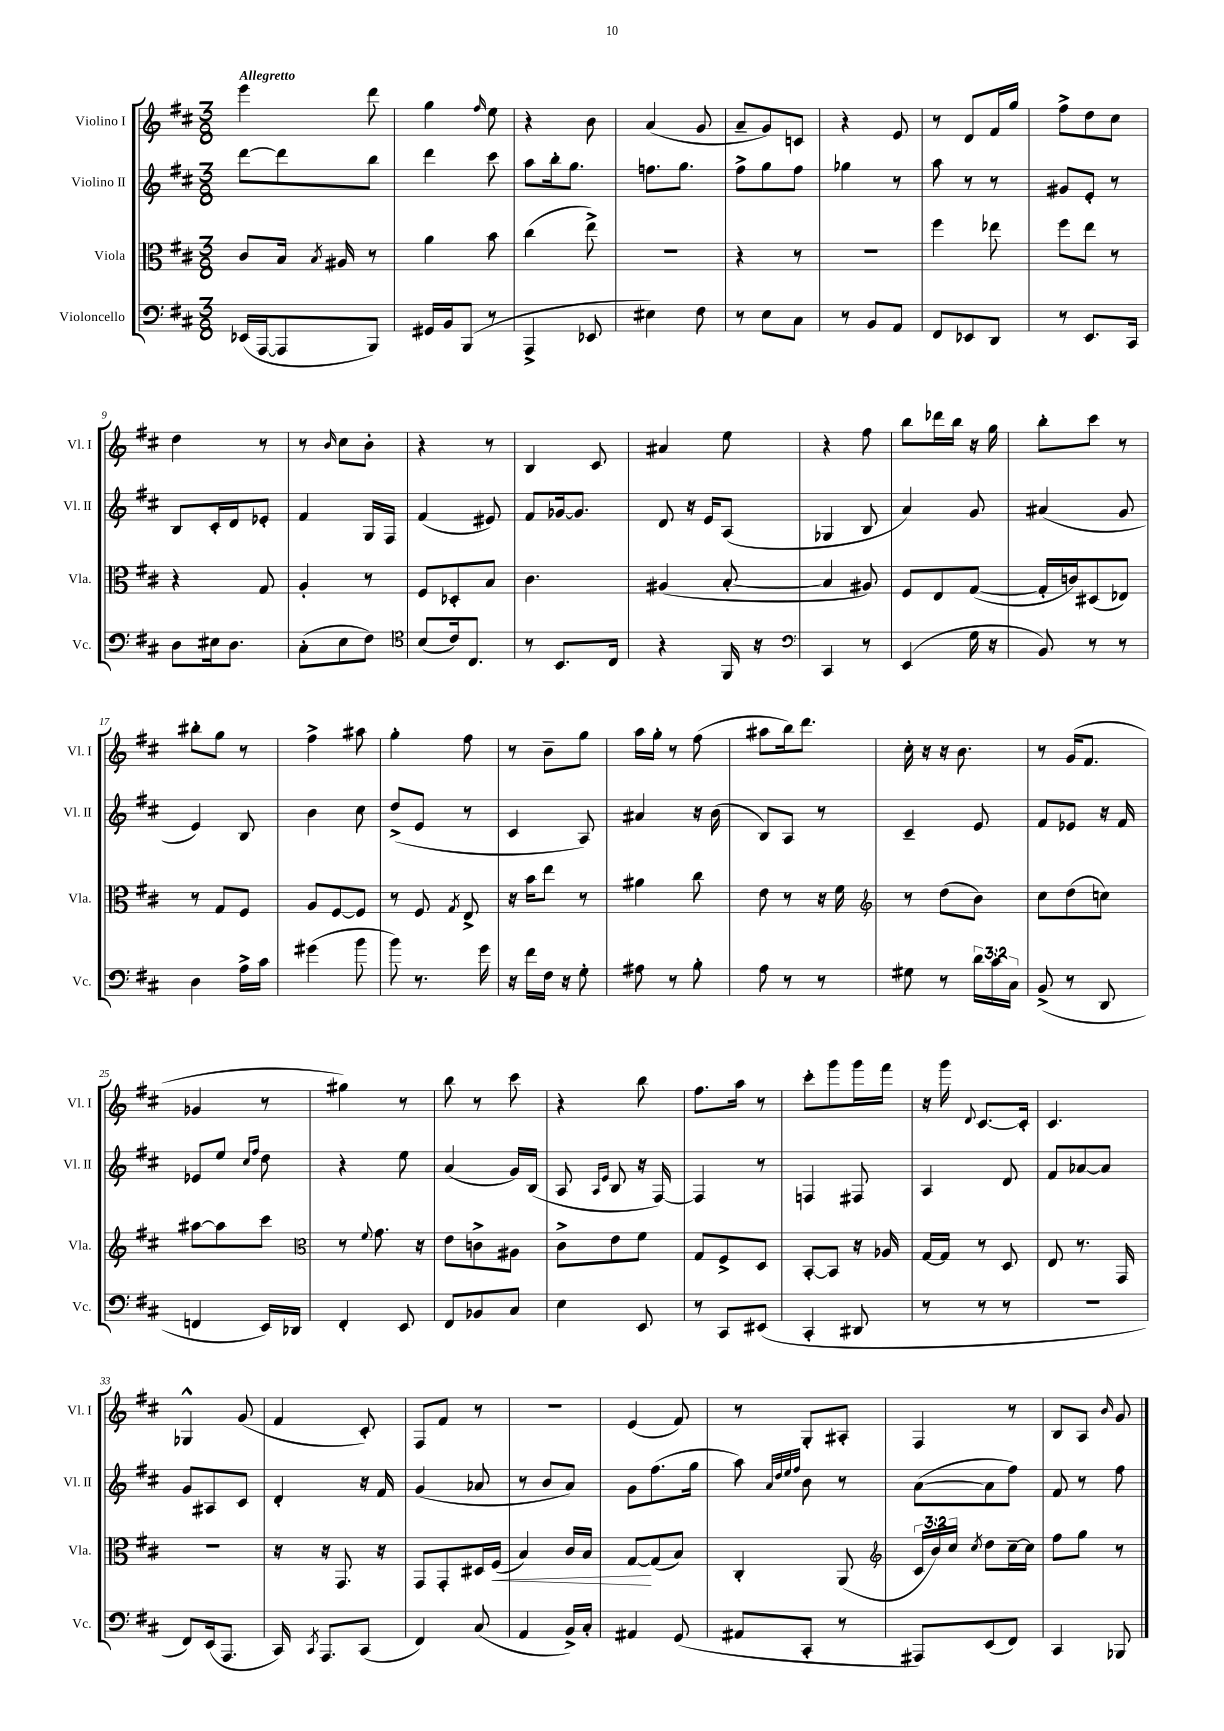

**kern	**kern	**dynam	**kern	**kern
*part4	*part3	*part3	*part2	*part1
*staff4	*staff3	*staff3	*staff2	*staff1
*I"Violoncello	*I"Viola	*	*I"Violino II	*I"Violino I
*I'Vc.	*I'Vla.	*	*I'Vl. II	*I'Vl. I
*clefF4	*clefC3	*	*clefG2	*clefG2
*k[f#c#]	*k[f#c#]	*	*k[f#c#]	*k[f#c#]
*M3/8	*M3/8	*	*M3/8	*M3/8
=1	=1	=1	=1	=1
!	!	!	!	!LO:TX:a:B:t=Allegretto
(16EE-X/LL	8c#/L	.	[8ddd\L	4eee\
[16AAA/J	.	.	.	.
8AAA/]	16B/Jk	.	8ddd\]	.
.	8qB/	.	.	.
.	16A#X/	.	.	.
8BBB/J)	8r	.	8bb\J	8ddd\
=2	=2	=2	=2	=2
16GG#X/LL	4a\	.	4ddd\	4gg\
16BB/J	.	.	.	.
(8BBB/J	.	.	.	.
.	.	.	.	16qqff#/
8r	8b\	.	8ccc#\	8ee\
=3	=3	=3	=3	=3
4AAA^/	(4cc#\	.	8aa\L	4r
.	.	.	16bb'\k	.
.	.	.	8.gg\J	.
8EE-X/	8ee^\)	.	.	8b\
=4	=4	=4	=4	=4
4E#X\)	4.r	.	8.ffn\L	(4a/
.	.	.	8.gg\J	.
8F#\	.	.	.	8g/
=5	=5	=5	=5	=5
8r	4r	.	8ff#^\L	8a~/L
8E\L	.	.	8gg\	8g/)
8C#\J	8r	.	8ff#\J	8cn/J
=6	=6	=6	=6	=6
8r	4.r	.	4gg-X\	4r
8BB/L	.	.	.	.
8AA/J	.	.	8r	8e/
=7	=7	=7	=7	=7
8FF#/L	4ff#\	.	8aa\	8r
8EE-X/	.	.	8r	8d/L
8DD/J	8ee-X\	.	8r	16f#/L
.	.	.	.	16gg/JJ
=8	=8	=8	=8	=8
8r	8ff#\L	.	8g#X/L	8ff#^\L
8.EE/L	8ee\J	.	8e'/J	8dd\
.	8r	.	8r	8cc#\J
16CC#/Jk	.	.	.	.
!!LO:LB:g=z
=9	=9	=9	=9	=9
8D\L	4r	.	8B/L	4dd\
16E#X\k	.	.	16c#'/L	.
8.D\J	.	.	16d/J	.
.	8G/	.	8e-X'/J	8r
=10	=10	=10	=10	=10
(8C#'\L	4A'/	.	4f#/	8r
.	.	.	.	16qqb/
8E\	.	.	.	8cc#\L
8F#\J)	8r	.	16G/LL	8b'\J
.	.	.	16F#/JJ	.
=11	=11	=11	=11	=11
*clefC4	*	*	*	*
(8B/L	8F#/L	.	(4f#/	4r
16c#/k)	8D-X'/	.	.	.
8.C#/J	.	.	.	.
.	8B/J	.	8e#X/)	8r
=12	=12	=12	=12	=12
8r	4.c#\	.	8f#/L	4B/
8.BB/L	.	.	[16g-X/k	.
.	.	.	8.g-/J]	.
.	.	.	.	8c#/
16C#/Jk	.	.	.	.
=13	=13	=13	=13	=13
4r	(4A#X/	.	8d/	4a#X/
.	.	.	16r	.
.	.	.	16e/KL	.
16FF#/	[8B'/	.	(8A/J	8ee\
16r	.	.	.	.
=14	=14	=14	=14	=14
*clefF4	*	*	*	*
4CC#/	4B/]	.	4G-X/	4r
8r	8A#X/)	.	8B/	8ff#\
=15	=15	=15	=15	=15
(4EE/	8F#/L	.	4a/)	8bb\L
.	8E/	.	.	16ddd-X\L
.	.	.	.	16bb\JJ
16G\	([8G/J	.	8g/	16r
16r	.	.	.	16gg\
=16	=16	=16	=16	=16
8BB/)	16G'/LL]	.	(4a#X/	8bb'\L
.	16cn/J)	.	.	.
8r	(8D#X/	.	.	8ccc#\J
8r	8E-X/J)	.	8g/	8r
!!LO:LB:g=z
=17	=17	=17	=17	=17
4D\	8r	.	4e/)	8bb#X'\L
.	8G/L	.	.	8gg\J
16A^\LL	8F#/J	.	8B/	8r
16c#\JJ	.	.	.	.
=18	=18	=18	=18	=18
(4g#X\	8A/L	.	4b\	4ff#^\
.	[8F#/	.	.	.
8b\	8F#/J]	.	8cc#\	8aa#X\
=19	=19	=19	=19	=19
8b\)	8r	.	(8dd^/L	4gg'\
8.r	8F#/	.	8e/J	.
.	8qG/	.	.	.
.	8E^/	.	8r	8ff#\
16g\	.	.	.	.
=20	=20	=20	=20	=20
16r	16r	.	4c#/	8r
16f#\LL	16b\KL	.	.	.
16F#\JJ	8ee\J	.	.	8b~\L
16r	.	.	.	.
8G'\	8r	.	8A/)	8gg\J
=21	=21	=21	=21	=21
8A#X\	4a#X\	.	4a#X/	16aa\LL
.	.	.	.	16gg'\JJ
8r	.	.	.	8r
8B'\	8cc#\	.	16r	(8ff#\
.	.	.	(16b\	.
=22	=22	=22	=22	=22
8A\	8e\	.	8B/L)	8aa#X\L
8r	8r	.	8A/J	16bb\k)
.	.	.	.	8.ddd\J
8r	16r	.	8r	.
.	16f#\	.	.	.
=23	=23	=23	=23	=23
*	*clefG2	*	*	*
8G#X\	8r	.	4c#~/	16cc#'\
.	.	.	.	16r
8r	(8dd\L	.	.	16r
.	.	.	.	8.b\
24d\LL	8b\J)	.	8e/	.
24c#\	.	.	.	.
24C#\JJ	.	.	.	.
=24	=24	=24	=24	=24
(8BB^/	8cc#\L	.	8f#/L	8r
8r	(8dd\	.	8e-X/J	(16g/KL
.	.	.	.	8.f#/J
8DD/	8ccn\J)	.	16r	.
.	.	.	16f#/	.
!!LO:LB:g=z
=25	=25	=25	=25	=25
4FFn/	[8aa#X\L	.	8e-X/L	4g-X/
.	8aa#\]	.	8ee/J	.
.	.	.	16qqcc#/LL	.
.	.	.	16qqff#/JJ	.
16EE/LL)	8ccc#\J	.	8dd\	8r
16DD-X/JJ	.	.	.	.
=26	=26	=26	=26	=26
*	*clefC3	*	*	*
4FF#'/	8r	.	4r	4gg#X\)
.	8qqf#/	.	.	.
.	8.g\	.	.	.
8EE/	.	.	8ee\	8r
.	16r	.	.	.
=27	=27	=27	=27	=27
8FF#/L	8e\L	.	(4a/	8bb\
8BB-X/	8cn^\	.	.	8r
8C#/J	8A#X\J	.	16g/LL)	8ccc#\
.	.	.	(16B/JJ	.
=28	=28	=28	=28	=28
4E\	8c#^\L	.	8A/	4r
.	.	.	16qqA/LL	.
.	.	.	16qqe/JJ	.
.	8e\	.	8B/	.
8EE/	8f#\J	.	16r	8bb\
.	.	.	[16F#/)	.
=29	=29	=29	=29	=29
8r	8G/L	.	4F#/]	8.ff#\L
8CC#/L	8F#^/	.	.	.
.	.	.	.	16aa\Jk
(8EE#X/J	8D/J	.	8r	8r
=30	=30	=30	=30	=30
4CC#'/	[8BB'/L	.	4Fn/	8ccc#'\L
.	8BB/J]	.	.	8ggg\
8DD#X/	16r	.	8F#X/	16ggg\L
.	16A-X/	.	.	16fff#\JJ
=31	=31	=31	=31	=31
8r	[16G/LL	.	4A/	16r
.	16G/JJ]	.	.	16ggg\
.	.	.	.	8qqd/
8r	8r	.	.	[8.c#/L
8r	8D/	.	8d/	.
.	.	.	.	16c#'/Jk]
=32	=32	=32	=32	=32
4.r	8E/	.	8f#/L	4.c#/
.	8.r	.	[8a-X/	.
.	.	.	8a-/J]	.
.	16GG/	.	.	.
!!LO:LB:g=z
=33	=33	=33	=33	=33
8FF#/L)	4.r	.	8g/L	4G-X^^/
(16EE/k	.	.	8A#X/	.
8.AAA/J	.	.	.	.
.	.	.	8c#/J	(8g/
=34	=34	=34	=34	=34
16CC#/)	16r	.	4d'/	4f#/
8qCC#/	.	.	.	.
8.AAA/L	16r	.	.	.
.	8.GG/	.	.	.
(8CC#/J	.	.	16r	8c#'/)
.	16r	.	16f#/	.
=35	=35	=35	=35	=35
4FF#/)	8GG/L	.	(4g/	8F#/L
.	8GG'/	.	.	8f#/J
(8C#/	16D#X/L	.	8a-X/	8r
!	!	!LO:HP:b	!	!
.	(16F#/JJ	<	.	.
=36	=36	=36	=36	=36
4AA/	4B/)	.	8r	4.r
.	.	.	8b/L	.
16BB^/LL)	16c#/LL	.	8a/J)	.
16C#'/JJ	16B/JJ	.	.	.
=37	=37	=37	=37	=37
4AA#X/	[8G/L	.	8g\L	(4e/
.	(8G/]	[	(8.ff#\	.
(8GG/	8B/J)	.	.	8f#/)
.	.	.	16gg\Jk	.
=38	=38	=38	=38	=38
8AA#X/L	4C#'/	.	8aa\)	8r
.	.	.	32qqa/LLL	.
.	.	.	32qqdd/	.
.	.	.	32qqee/	.
.	.	.	32qqff#/JJJ	.
8CC#'/J	.	.	8b\	8G'/L
8r	(8AA/	.	8r	8A#X'/J
=39	=39	=39	=39	=39
*	*clefG2	*	*	*
8AAA#X/L)	24c#/LL	.	([8a\L	4F#/
.	24b/)	.	.	.
.	24cc#/JJ	.	.	.
.	8qcc#/	.	.	.
(8EE/	8dd\L	.	8a\]	.
8FF#/J)	[16cc#~\L	.	8ff#\J)	8r
.	16cc#\JJ]	.	.	.
=40	=40	=40	=40	=40
4CC#/	8ff#\L	.	8f#/	8B/L
.	8gg\J	.	8r	8A/J
.	.	.	.	16qqb/
8BBB-X/	8r	.	8ff#\	8g/
==	==	==	==	==
*-	*-	*-	*-	*-
